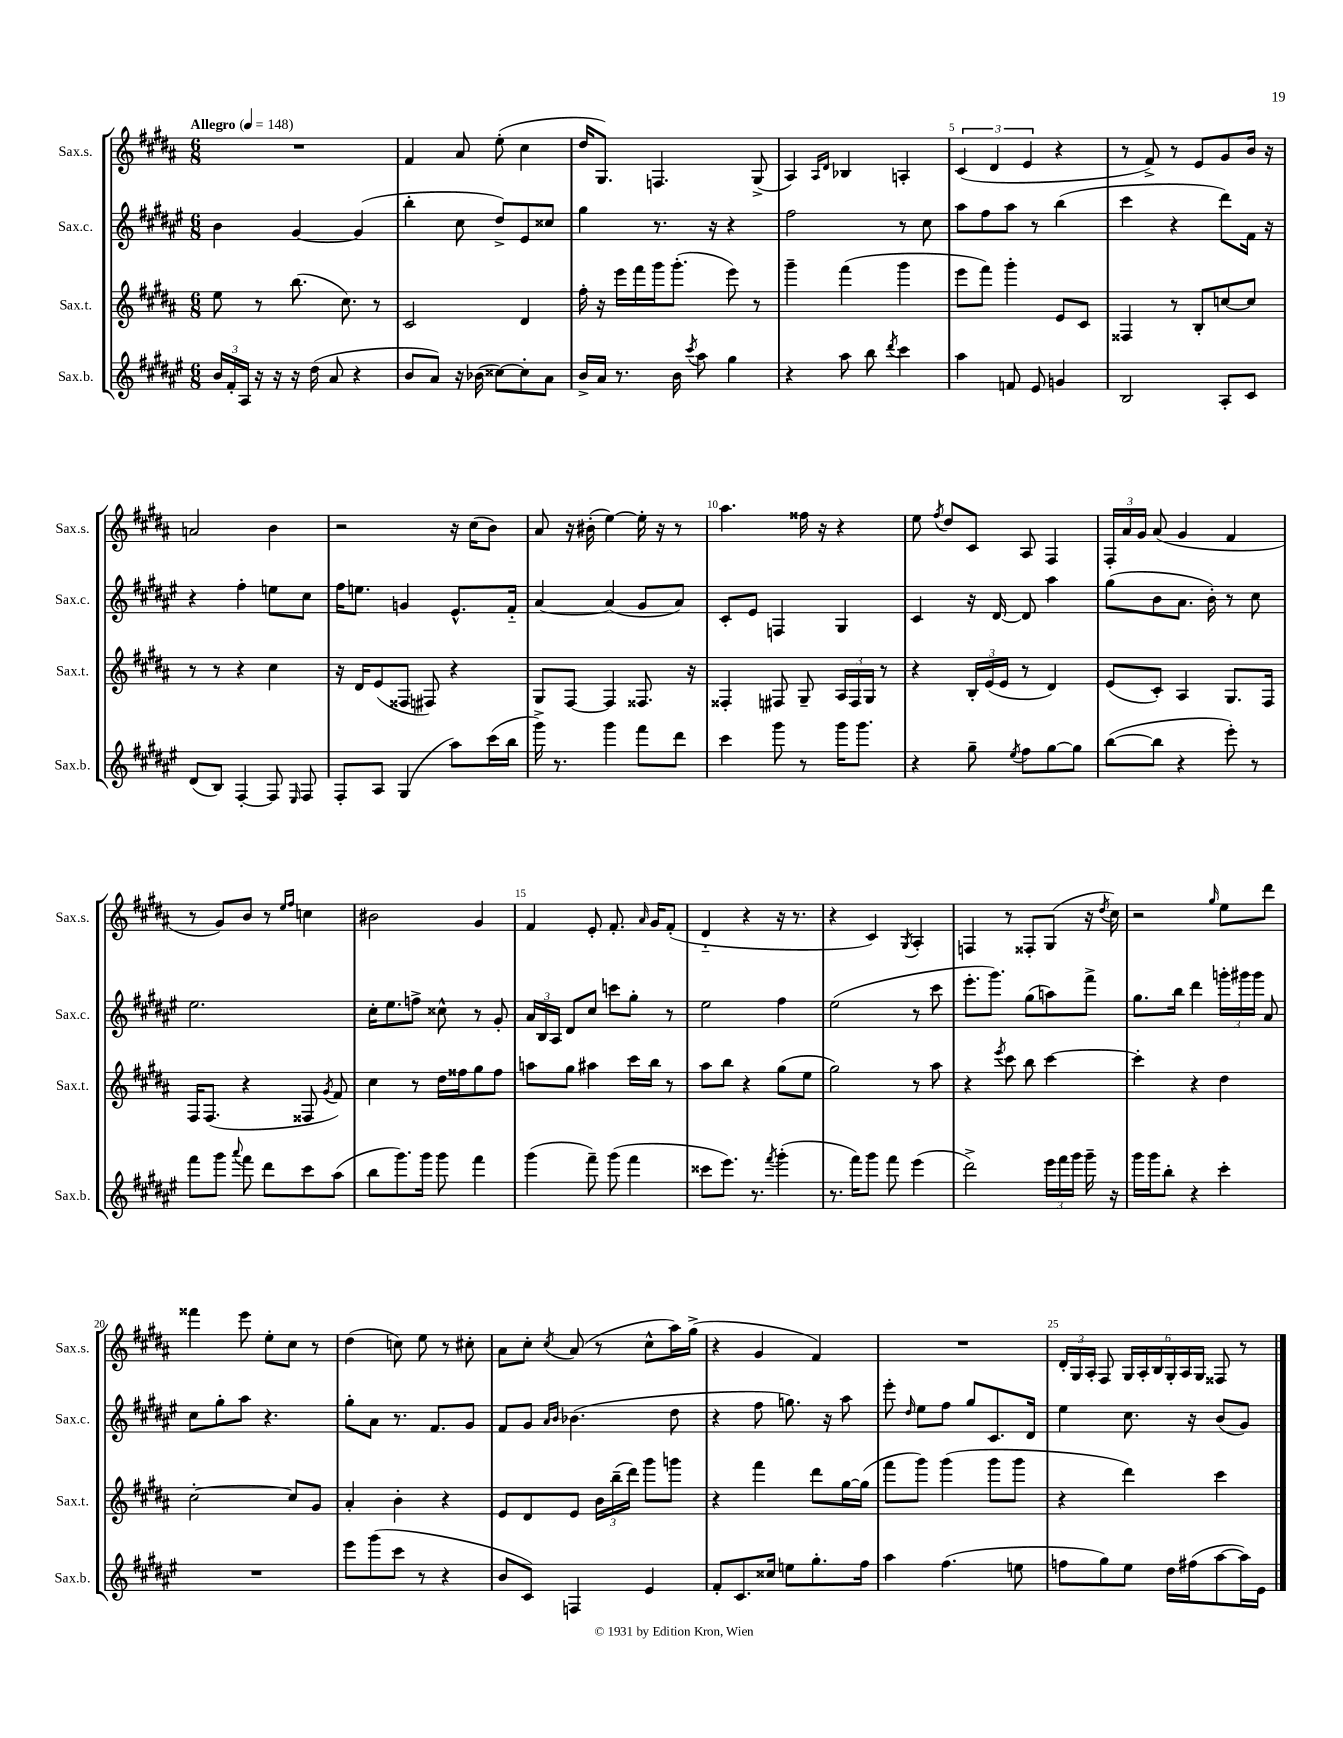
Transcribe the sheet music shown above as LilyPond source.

<<
\new StaffGroup <<
\new Staff = "s0" \with { instrumentName = "Sax.s." shortInstrumentName = "Sax.s." } {
    \clef treble \key b \major \numericTimeSignature \time 6/8 \tempo "Allegro" 4 = 148
    \autoBeamOff R2. |
    fis'4 ais'8 e''8-.( cis''4 |
    dis''16[ gis8.]) f4. gis8->( |
    ais4) \grace { ais16[ dis'16] } bes4 a4-. |
    \tuplet 3/2 { cis'4( dis'4 e'4 } r4 |
    r8 fis'8->) r8 e'8[ gis'8 b'16] r16 |
    a'2 b'4 |
    r2 r16 cis''16[( b'8]) |
    ais'8 r16 bis'16-.( e''4~) e''16-. r16 r8 |
    ais''4. fisis''16 r16 r4 |
    e''8 \acciaccatura { fis''8 } dis''8[ cis'8] ais8 fis4 |
    \tuplet 3/2 { fis16[-. ais'16 gis'16] } ais'8( gis'4 fis'4 |
    r8 gis'8[) b'8] r8 \grace { e''16[ fis''16] } c''4 |
    bis'2 gis'4 |
    fis'4 e'8-. fis'8.-. \grace { ais'16 } gis'16[ fis'8]-.( |
    dis'4-_ r4 r16 r8. |
    r4 cis'4) \acciaccatura { gis8 } ais4-. |
    f4 r8 fisis8[-. gis8]( r16 \acciaccatura { dis''8 } cis''16) |
    r2 \grace { gis''16 } e''8[ dis'''8] |
    fisis'''4 e'''8 e''8[-. cis''8] r8 |
    dis''4( c''8) e''8 r8 cis''8-. |
    ais'8[ cis''8]-. \acciaccatura { cis''8 } ais'8( r8 cis''8[-^ ais''16) gis''16]->( |
    r4 gis'4 fis'4) |
    R2. |
    \tuplet 3/2 { dis'16[-. gis16 ais16]-. } fis8 \tuplet 6/4 { gis16[ ais16-. b16 gis16-. ais16 gis16] } fisis8 r8 \bar "|." |
}
\new Staff = "s1" \with { instrumentName = "Sax.c." shortInstrumentName = "Sax.c." } {
    \clef treble \key fis \major \numericTimeSignature \time 6/8
    \autoBeamOff b'4 gis'4~ gis'4( |
    b''4-. cis''8 dis''8[->) eis'8 cisis''8] |
    gis''4 r8. r16 r4 |
    fis''2 r8 cis''8 |
    ais''8[ fis''8 ais''8] r8 b''4( |
    cis'''4 r4 dis'''8[) fis'16] r16 |
    r4 fis''4-. e''8[ cis''8] |
    fis''16[ e''8.] g'4 eis'8.[-^ fis'16]-_ |
    ais'4~ ais'4( gis'8[ ais'8]) |
    cis'8[-. eis'8] f4 gis4 |
    cis'4 r16 dis'16~ dis'8 ais''4 |
    gis''8[( b'8 ais'8.] b'16-.) r8 cis''8 |
    eis''2. |
    cis''16[-. eis''8. f''8]-> cisis''8-^ r8 gis'8-. |
    \tuplet 3/2 { ais'16[ b16 ais16] } dis'8[ cis''8] c'''8[ gis''8]-. r8 |
    eis''2 fis''4 |
    eis''2( r8 cis'''8 |
    eis'''8.[-. gis'''8.]) gis''8[( a''8) fis'''8]-> |
    gis''8.[ b''16] dis'''4 \tuplet 3/2 { g'''16[-. gis'''16 gis'''16] } ais'8 |
    cis''8[ gis''8-. ais''8] r4. |
    gis''8[-. ais'8] r8. fis'8.[ gis'8] |
    fis'8[ gis'8] \grace { ais'16[ b'16] } bes'4.( dis''8 |
    r4 fis''8 g''8.) r16 ais''8 |
    eis'''8-. \grace { dis''16 } eis''8[ fis''8] gis''8[ cis'8. dis'16] |
    eis''4 cis''8. r16 b'8[( gis'8]) \bar "|." |
}
\new Staff = "s2" \with { instrumentName = "Sax.t." shortInstrumentName = "Sax.t." } {
    \clef treble \key b \major \numericTimeSignature \time 6/8
    \autoBeamOff e''8 r8 b''8.( cis''8.) r8 |
    cis'2 dis'4 |
    fis''16-. r16 e'''16[ fis'''16 gis'''16 gis'''8.]-.( e'''8) r8 |
    gis'''4-- fis'''4( gis'''4 |
    e'''8[ fis'''8]) gis'''4-. e'8[ cis'8] |
    fisis4 r8 b8[-. c''8~ c''8] |
    r8 r8 r4 cis''4 |
    r16 dis'16[ e'8( fisis8] fis8) r4 |
    gis8[ fis8]~ fis4 fisis8. r16 |
    fisis4-. fis8 gis8-- \tuplet 3/2 { ais16[ fis16 gis16] } r8 |
    r4 \tuplet 3/2 { b16[-. e'16( e'16] } r8 dis'4) |
    e'8[( cis'8]-.) ais4 gis8.[ fis16] |
    fis16[ fis8.]( r4 fisis8 \acciaccatura { gis'8 } fis'8) |
    cis''4 r8 dis''16[ fisis''16 gis''8 fisis''8] |
    a''8[ gis''8] ais''4 cis'''16[ b''16] r8 |
    ais''8[ b''8] r4 gis''8[( e''8] |
    gis''2) r8 ais''8 |
    r4 \acciaccatura { e'''8 } cis'''8 b''8 cis'''4~ |
    cis'''4-. r4 dis''4 |
    cis''2~-. cis''8[ gis'8] |
    ais'4-. b'4-. r4 |
    e'8[ dis'8 e'8] \tuplet 3/2 { b'16[ b''16--( dis'''16]) } gis'''8[ g'''8] |
    r4 fis'''4 dis'''8[ gis''16~ gis''16]( |
    fis'''8[ gis'''8]) gis'''4( gis'''8[ gis'''8] |
    r4 dis'''4) cis'''4 \bar "|." |
}
\new Staff = "s3" \with { instrumentName = "Sax.b." shortInstrumentName = "Sax.b." } {
    \clef treble \key fis \major \numericTimeSignature \time 6/8
    \autoBeamOff \tuplet 3/2 { b'16[ fis'16-. ais16] } r16 r16 r16 dis''16( ais'8 r4 |
    b'8[ ais'8]) r16 bes'16( cisis''8[~) cisis''8-. ais'8] |
    b'16[-> ais'16] r8. b'16 \acciaccatura { cis'''8 } ais''8 gis''4 |
    r4 ais''8 b''8 \acciaccatura { dis'''8 } cis'''4 |
    ais''4 f'8 eis'8 g'4 |
    b2 ais8[-. cis'8] |
    dis'8[( b8]) fis4~-. fis8 \grace { eis16 } fis8 |
    fis8[-. ais8] gis4( ais''8[) cis'''16( b''16] |
    gis'''16->) r8. gis'''4 fis'''8[ dis'''8] |
    cis'''4 gis'''8 r8 gis'''16[ gis'''8.] |
    r4 gis''8-- \acciaccatura { eis''8 } fis''8[ gis''8~ gis''8] |
    b''8[~( b''8] r4 eis'''8-.) r8 |
    fis'''8[ gis'''8] \appoggiatura { ais'''8 } fis'''8 dis'''8[ cis'''8 ais''8]( |
    b''8[ gis'''8.) gis'''16] gis'''8 fis'''4 |
    gis'''4( fis'''8--) gis'''8( fis'''4 |
    cisis'''8[ eis'''8.]) r8. \acciaccatura { fis'''8 } gis'''4-.( |
    r8. fis'''16[) gis'''8] fis'''8 eis'''4( |
    dis'''2->) \tuplet 3/2 { eis'''16[ fis'''16 gis'''16] } gis'''16-- r16 |
    gis'''16[ gis'''16 b''8]-. r4 cis'''4-. |
    R2. |
    eis'''8[ gis'''8( cis'''8] r8 r4 |
    b'8[ cis'8]) f4 eis'4 |
    fis'8[-. cis'8. cisis''16] e''8[ gis''8.-. fis''16] |
    ais''4 fis''4.( e''8 |
    f''8[ gis''8) eis''8] dis''16[ fis''16( ais''8~ ais''16) eis'16] \bar "|." |
}
>>
>>
\layout { \context { \Score \override BarNumber.break-visibility = ##(#f #t #t) barNumberVisibility = #(every-nth-bar-number-visible 5) } }
